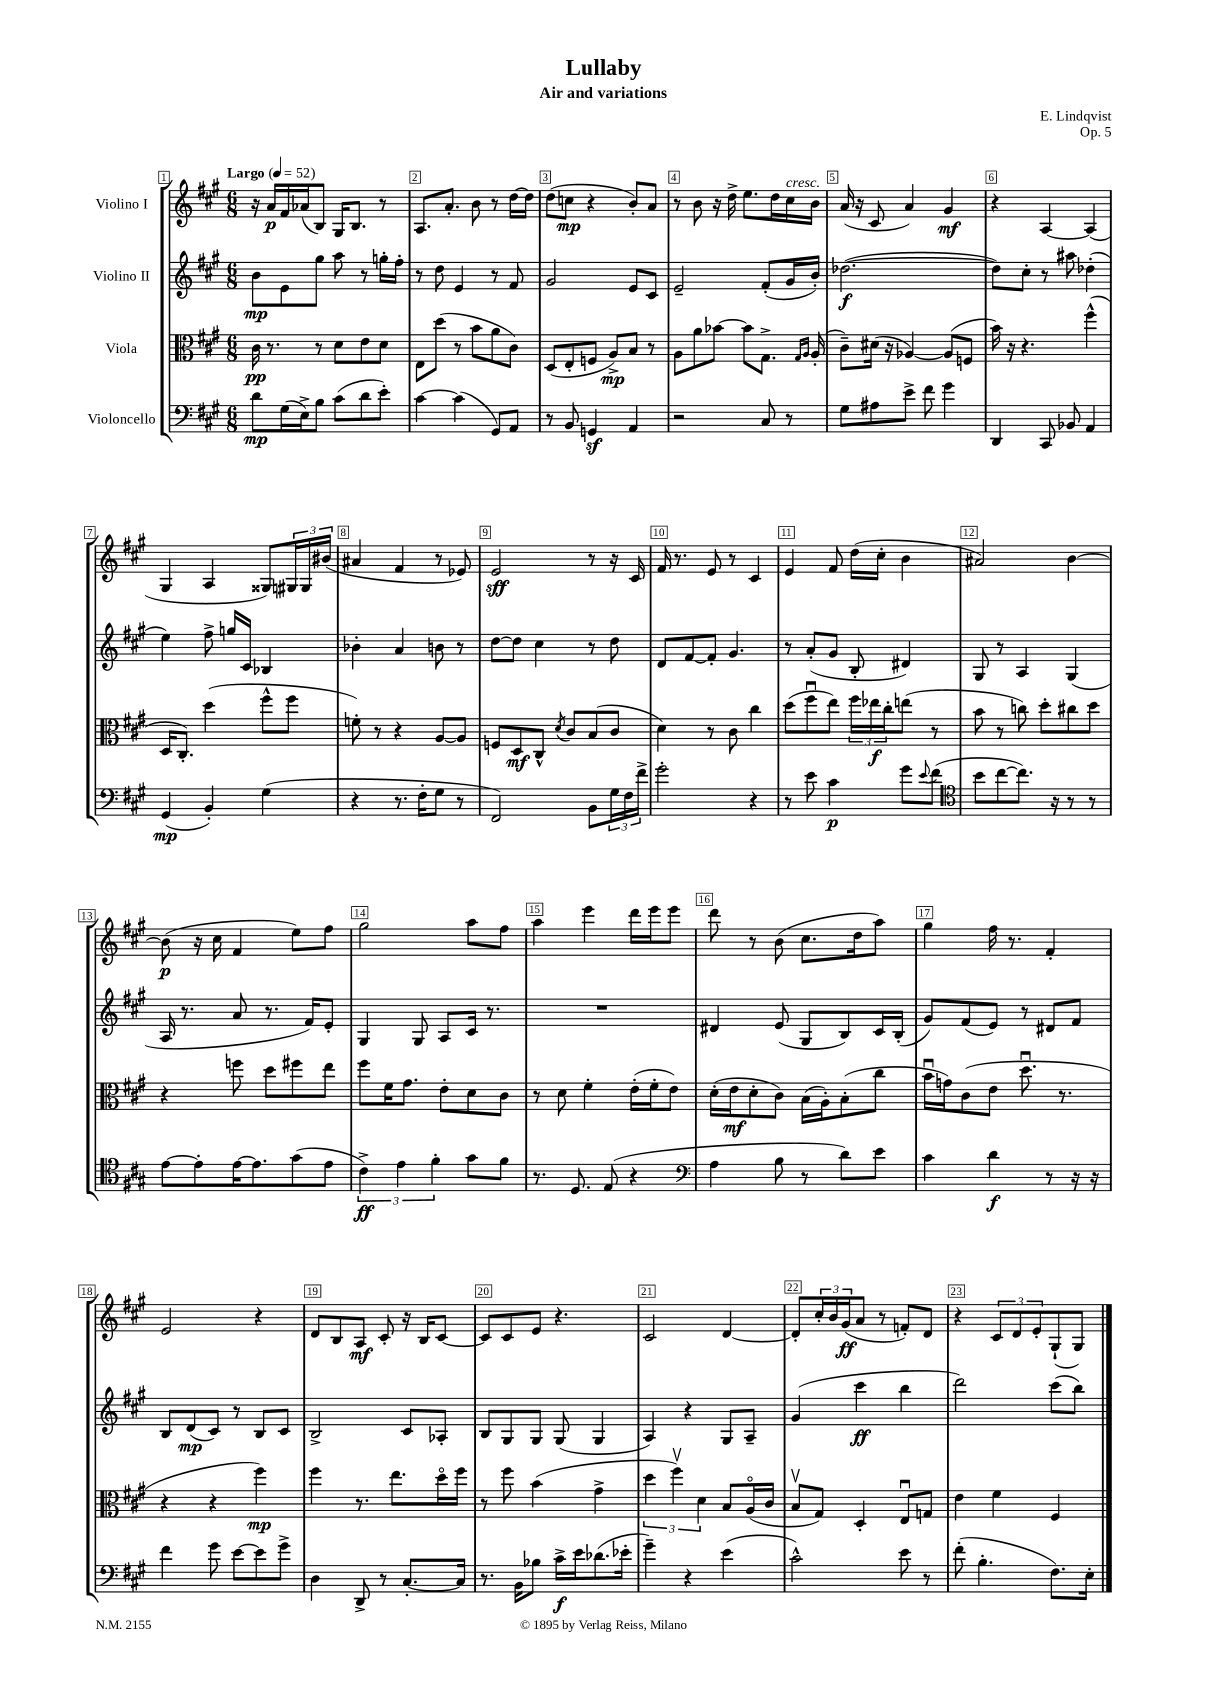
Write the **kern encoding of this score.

**kern	**dynam	**kern	**dynam	**kern	**dynam	**kern	**dynam
*part4	*part4	*part3	*part3	*part2	*part2	*part1	*part1
*staff4	*staff4	*staff3	*staff3	*staff2	*staff2	*staff1	*staff1
*I"Violoncello	*	*I"Viola	*	*I"Violino II	*	*I"Violino I	*
*clefF4	*	*clefC3	*	*clefG2	*	*clefG2	*
*k[f#c#g#]	*	*k[f#c#g#]	*	*k[f#c#g#]	*	*k[f#c#g#]	*
*M6/8	*	*M6/8	*	*M6/8	*	*M6/8	*
*MM52	*	*MM52	*	*MM52	*	*MM52	*
=1	=1	=1	=1	=1	=1	=1	=1
!	!	!	!	!	!	!LO:TX:a:B:t=Largo	!
8d\L	mp	16c#\	pp	8b\L	mp	16r	.
.	.	8.r	.	.	.	16a/LL	p
(16G#\L	.	.	.	8e\	.	16f#/	.
16E^\J)	.	.	.	.	.	(16a-X/J	.
8B\J	.	8r	.	8gg#\J	.	8B/J)	.
(8c#\L	.	8d\L	.	8aa\	.	16G#/KL	.
.	.	.	.	.	.	8.B/J	.
8d\	.	8e\	.	8r	.	.	.
8e'\J)	.	8d\J	.	16ggn'\LL	.	8r	.
.	.	.	.	16ff#'\JJ	.	.	.
=2	=2	=2	=2	=2	=2	=2	=2
[4c#\	.	8E\L	.	8r	.	8.A/L	.
.	.	(8dd\J	.	8dd\	.	.	.
.	.	.	.	.	.	8.a'/J	.
(4c#\]	.	8r	.	4e/	.	.	.
.	.	8b\L	.	.	.	8b\	.
8GG#/L)	.	8a\	.	8r	.	8r	.
8AA/J	.	8c#\J)	.	8f#/	.	[16dd\LL	.
.	.	.	.	.	.	16dd\JJ]	.
=3	=3	=3	=3	=3	=3	=3	=3
8r	.	(8D/L	.	2g#/	.	(8dd\L	.
8BB/	.	8E'/	.	.	.	8ccn\J	mp
4GGnz/	.	8Fn/J	.	.	.	4r	.
.	.	8A^/L)	mp	.	.	.	.
4AA/	.	8B/J	.	8e/L	.	8b'/L)	.
.	.	8r	.	8c#/J	.	8a/J	.
=4	=4	=4	=4	=4	=4	=4	=4
2r	.	8A\L	.	2e~/	.	8r	.
.	.	8a\	.	.	.	8b\	.
.	.	[8b-X\J	.	.	.	16r	.
.	.	.	.	.	.	16dd^\	.
.	.	8b-\L]	.	.	.	8.ee\L	.
8C#/	.	8.G#^\J	.	(8f#'/L	.	.	.
.	.	.	.	.	.	16dd\L	.
!	!	!	!	!	!	!LO:TX:a:i:t=cresc.	!
8r	.	.	.	16g#/L	.	16cc#\	.
.	.	16qqG#/LL	.	.	.	.	.
.	.	16qqA/JJ	.	.	.	.	.
.	.	(16A'/	.	16b'/JJ)	.	16b\JJ	.
=5	=5	=5	=5	=5	=5	=5	=5
8G#\L	.	8c#~\L)	.	([2.dd-X\	f	(16a/	.
.	.	.	.	.	.	16r	.
8A#X\	.	(16d#X\Jk	.	.	.	8c#/	.
.	.	16r	.	.	.	.	.
8e^\J	.	[4A-X/)	.	.	.	4a/)	.
8f#\	.	.	.	.	.	.	.
4g#\	.	(8A-/L]	.	.	.	4g#/	mf
.	.	8Fn/J	.	.	.	.	.
=6	=6	=6	=6	=6	=6	=6	=6
4DD/	.	16b\)	.	8dd-\L])	.	4r	.
.	.	16r	.	.	.	.	.
.	.	4.r	.	8cc#'\J	.	.	.
8CC#/	.	.	.	8r	.	[4A/	.
8BB-X/	.	.	.	8aa#X\	.	.	.
4AA/	.	(4ff#^^\	.	(4dd-X'\	.	(4A/]	.
!!LO:LB:g=z
=7	=7	=7	=7	=7	=7	=7	=7
(4GG#/	mp	16D/KL	.	4ee\)	.	4G#/	.
.	.	8.C#'/J)	.	.	.	.	.
4BB'/)	.	(4dd\	.	8ff#^\	.	4A/	.
.	.	.	.	16ggn/LL	.	.	.
.	.	.	.	16c#/JJ	.	.	.
(4G#\	.	8ff#^^\L	.	4B-X/	.	8G##X/L)	.
.	.	8ff#\J	.	.	.	24G#X/L	.
.	.	.	.	.	.	24G#/	.
.	.	.	.	.	.	(24b#X/JJ	.
=8	=8	=8	=8	=8	=8	=8	=8
4r	.	8fn'\)	.	4b-X'\	.	4a#X/	.
.	.	8r	.	.	.	.	.
8.r	.	4r	.	4a/	.	4f#/	.
16F#'\KL	.	.	.	.	.	.	.
8G#\J	.	[8A/L	.	8bn\	.	8r	.
8r	.	8A/J]	.	8r	.	8e-X/)	.
=9	=9	=9	=9	=9	=9	=9	=9
2FF#/)	.	8Fn/L	.	[8dd\L	.	2e/	sff
.	.	8D/	mf	8dd\J]	.	.	.
.	.	8C#^^/J	.	4cc#\	.	.	.
.	.	8qd/	.	.	.	.	.
.	.	8c#/L	.	.	.	.	.
8BB\L	.	(8B/	.	8r	.	8r	.
24G#\L	.	8c#/J	.	8dd\	.	16r	.
24F#\	.	.	.	.	.	.	.
.	.	.	.	.	.	16c#/	.
24f#^\JJ	.	.	.	.	.	.	.
=10	=10	=10	=10	=10	=10	=10	=10
2g#'\	.	4d\)	.	8d/L	.	16f#/	.
.	.	.	.	.	.	8.r	.
.	.	.	.	[8f#/	.	.	.
.	.	8r	.	8f#'/J]	.	8e/	.
.	.	8c#\	.	4.g#/	.	8r	.
4r	.	4cc#\	.	.	.	4c#/	.
=11	=11	=11	=11	=11	=11	=11	=11
8r	.	(8dd\L	.	8r	.	4e/	.
8e\	.	8ff#u\	.	(8a'/L	.	.	.
4c#\	p	8ee\J)	.	8g#/J	.	8f#/	.
.	.	24ff#\LL	.	8B'/	.	(16dd\LL	.
.	.	24ee-X\	f	.	.	.	.
.	.	.	.	.	.	16cc#'\JJ	.
.	.	24cc#'\J	.	.	.	.	.
8g#\L	.	(8een\J	.	4d#X/)	.	4b\	.
8qqe/	.	.	.	.	.	.	.
(8f#\J	.	8r	.	.	.	.	.
=12	=12	=12	=12	=12	=12	=12	=12
*clefC4	*	*	*	*	*	*	*
8b\L	.	8b\	.	8G#/	.	2a#X/)	.
[8cc#\	.	8r	.	8r	.	.	.
8.cc#\J])	.	8ccn\)	.	4A/	.	.	.
.	.	8dd'\L	.	.	.	.	.
16r	.	.	.	.	.	.	.
8r	.	8cc#X\	.	(4G#/	.	[4b\	.
8r	.	8dd\J	.	.	.	.	.
!!LO:LB:g=z
=13	=13	=13	=13	=13	=13	=13	=13
[8e\L	.	4r	.	16A/	.	(8b\]	p
.	.	.	.	8.r	.	.	.
8e'\]	.	.	.	.	.	16r	.
.	.	.	.	.	.	16cc#\	.
[16e\K	.	8ffn\	.	8a/	.	4f#/	.
8.e\]	.	.	.	.	.	.	.
.	.	8dd\L	.	8.r	.	.	.
(8g#\	.	8ff#X\	.	.	.	8ee\L)	.
.	.	.	.	16f#/KL)	.	.	.
8e\J	.	8ee\J	.	8e'/J	.	8ff#\J	.
=14	=14	=14	=14	=14	=14	=14	=14
6c#^\)	ff	8ff#\L	.	4G#/	.	2gg#\	.
.	.	16f#\K	.	.	.	.	.
6e\	.	.	.	.	.	.	.
.	.	8.g#\J	.	.	.	.	.
.	.	.	.	8G#/	.	.	.
6f#'\	.	.	.	.	.	.	.
.	.	8e'\L	.	8A/L	.	.	.
8g#\L	.	8d\	.	16c#/Jk	.	8aa\L	.
.	.	.	.	8.r	.	.	.
8f#\J	.	8c#\J	.	.	.	8ff#\J	.
=15	=15	=15	=15	=15	=15	=15	=15
8.r	.	8r	.	2.r	.	4aa\	.
.	.	8d\	.	.	.	.	.
8.D/	.	.	.	.	.	.	.
.	.	4f#'\	.	.	.	4eee\	.
(8E/	.	.	.	.	.	.	.
4r	.	(16e'\LL	.	.	.	16ddd\LL	.
.	.	16f#'\J	.	.	.	16eee\J	.
.	.	8e\J)	.	.	.	8eee\J	.
=16	=16	=16	=16	=16	=16	=16	=16
*clefF4	*	*	*	*	*	*	*
4A\	.	(16d'\LL	.	4d#X/	.	8ddd\	.
.	.	16e\J	mf	.	.	.	.
.	.	8d'\	.	.	.	8r	.
8B\	.	8c#\J)	.	(8e/	.	(8b\	.
8r	.	(16B\LL	.	8G#/L	.	8.cc#\L	.
.	.	16A'\J)	.	.	.	.	.
8d\L)	.	(8B'\	.	8B/)	.	.	.
.	.	.	.	.	.	16dd\k	.
8e\J	.	8cc#\J	.	16c#/L	.	8aa\J)	.
.	.	.	.	(16B'/JJ	.	.	.
=17	=17	=17	=17	=17	=17	=17	=17
4c#\	.	16bu\LL	.	8g#/L)	.	4gg#\	.
.	.	16gn\J)	.	.	.	.	.
.	.	(8c#\	.	(8f#/	.	.	.
4d\	f	8e\J	.	8e/J)	.	16ff#\	.
.	.	.	.	.	.	8.r	.
.	.	8.ddu\	.	8r	.	.	.
8r	.	.	.	8d#X/L	.	4f#'/	.
.	.	8.r	.	.	.	.	.
16r	.	.	.	8f#/J	.	.	.
16r	.	.	.	.	.	.	.
!!LO:LB:g=z
=18	=18	=18	=18	=18	=18	=18	=18
4f#\	.	4r	.	8B/L	.	2e/	.
.	.	.	.	(8d/	mp	.	.
8g#\	.	4r	.	8c#/J)	.	.	.
[8e\L	.	.	.	8r	.	.	.
8e\]	.	4ff#\)	mp	8B/L	.	4r	.
8g#^\J	.	.	.	8c#/J	.	.	.
=19	=19	=19	=19	=19	=19	=19	=19
4D\	.	4ff#\	.	2B^/	.	8d/L	.
.	.	.	.	.	.	8B/	.
8DD^/	.	8.r	.	.	.	8A/J	mf
8r	.	.	.	.	.	8c#'/	.
.	.	8.ee\L	.	.	.	.	.
[8.C#'/L	.	.	.	8c#/L	.	16r	.
.	.	.	.	.	.	16B/KL	.
.	.	16dd\L	.	8A-X'/J	.	[8c#/J	.
16C#/Jk]	.	16ff#\JJ	.	.	.	.	.
=20	=20	=20	=20	=20	=20	=20	=20
8.r	.	8r	.	8B/L	.	8c#/L]	.
.	.	8ff#\	.	8G#/	.	8c#/	.
16BB\KL	.	.	.	.	.	.	.
8B-X\J	.	(4b\	.	8G#/J	.	8e/J	.
16c#^\LL	f	.	.	(8G#/	.	4.r	.
16e\J	.	.	.	.	.	.	.
(8.d-X\	.	4g#^\	.	4G#/	.	.	.
16e-X'\Jk	.	.	.	.	.	.	.
=21	=21	=21	=21	=21	=21	=21	=21
4g#~\)	.	6dd\	.	4A/)	.	2c#/	.
.	.	6ff#v\)	.	.	.	.	.
4r	.	.	.	4r	.	.	.
.	.	6d\	.	.	.	.	.
(4e\	.	8B/L	.	8G#/L	.	[4d/	.
.	.	(16A/L	.	8A~/J	.	.	.
.	.	16c#/JJ	.	.	.	.	.
=22	=22	=22	=22	=22	=22	=22	=22
2c#^^\)	.	8Bv/L	.	(4g#/	.	8d'/L]	.
.	.	8G#/J)	.	.	.	24cc#'/L	.
.	.	.	.	.	.	24b/	.
.	.	.	.	.	.	(24g#/J	ff
.	.	4D'/	.	4ccc#\	ff	8a/J	.
.	.	.	.	.	.	8r	.
8e\	.	8Eu/L	.	4bb\	.	8fn'/L)	.
8r	.	8Gn/J	.	.	.	8d/J	.
=23	=23	=23	=23	=23	=23	=23	=23
(8f#'\	.	4e\	.	2ddd\)	.	4r	.
4.B'\	.	.	.	.	.	.	.
.	.	4f#\	.	.	.	12c#/L	.
.	.	.	.	.	.	12d/	.
.	.	.	.	.	.	12e'/	.
8.F#\L)	.	4F#/	.	(8ccc#\L	.	(8G#`/	.
.	.	.	.	8bb\J)	.	8G#/J)	.
16E'\Jk	.	.	.	.	.	.	.
==	==	==	==	==	==	==	==
*-	*-	*-	*-	*-	*-	*-	*-
